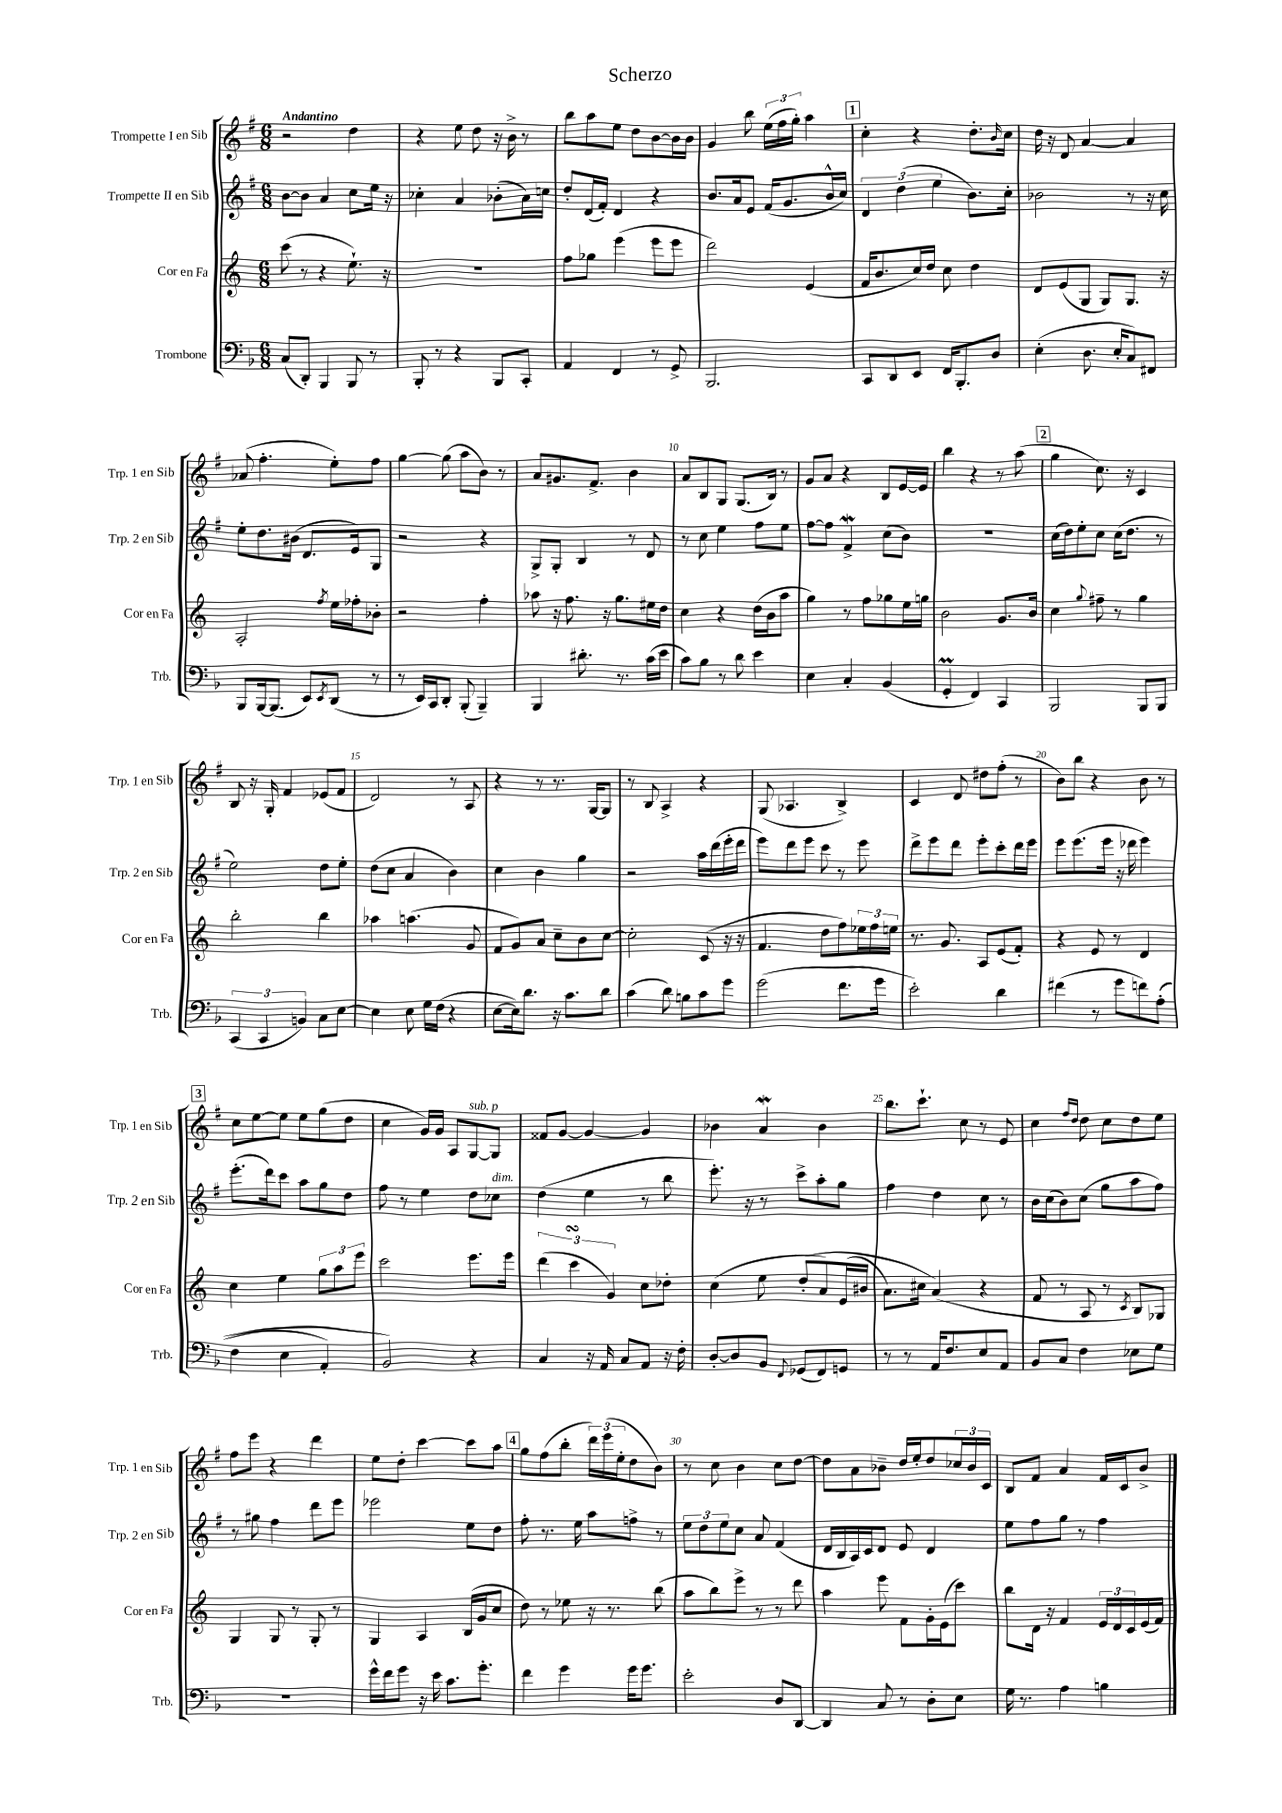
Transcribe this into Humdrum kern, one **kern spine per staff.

**kern	**kern	**kern	**kern
*staff4	*staff3	*staff2	*staff1
*clefF4	*clefG2	*clefG2	*clefG2
*k[b-]	*k[]	*k[f#]	*k[f#]
*M6/8	*M6/8	*M6/8	*M6/8
(8C	(8ccc	[8b	2r
8DD')	8r	8b]	.
4BBB-	4r	4a	.
8BBB-	8.ee`)	8cc	4dd
8r	.	16ee	.
.	16r	16r	.
=	=	=	=
8BBB-'	2.r	4cc-'	4r
8r	.	.	.
4r	.	4a	8ee
.	.	.	8dd
8BBB-	.	(8b-'	16r
.	.	.	16b^
8CC'	.	16a)	8r
.	.	16cc	.
=	=	=	=
4AA	8ff	8dd'	8bb
.	8gg-	(16d	8aa
.	.	16f#')	.
4FF	(4eee	4d	8ee
.	.	.	8dd
8r	8eee	4r	[8b
8GG^	8eee	.	16b]
.	.	.	16b
=	=	=	=
2.BBB-	2ddd)	8.b	4g
.	.	16a	.
.	.	8e	8bb
.	.	(16f#	(24ee
.	.	.	24ff#
.	.	8.g	.
.	.	.	24gg')
.	(4e	.	4aa
.	.	16b^^	.
.	.	16cc)	.
=	=	=	=
8CC	16f	6d	4cc'
.	8.b	.	.
8DD	.	.	.
.	.	(6dd	.
8EE	16cc)	.	4r
.	16dd	.	.
.	.	6ee	.
16FF	8cc	.	.
8.BBB-'	.	.	.
.	4dd	8.b)	8.dd'
8D	.	.	.
.	.	.	16qqb
.	.	16cc'	16cc
=	=	=	=
(4E'	8d	2b-	16dd
.	.	.	16r
.	(8e	.	8d
8.D	8G	.	[4a
.	8G)	.	.
16E'	.	.	.
8C)	8.G	8r	4a]
8FF#	.	16r	.
.	16r	16cc	.
=	=	=	=
8BBB-	2A'	8ee'	(8a-
[16BBB-	.	8.dd	4.ff#'
(8.BBB-]	.	.	.
.	.	(16b#	.
8EE)	.	8.d	.
8qEE	8qff	.	.
(8DD	16ee	.	8ee')
.	16ff-'	16e)	.
8r	8b-'	8G	8ff#
=	=	=	=
8r	2r	2r	[4gg
16EE)	.	.	.
16CC	.	.	.
8DD'	.	.	(8gg]
(8BBB-'	.	.	8aa
4BBB-~)	4ff'	4r	8b)
.	.	.	8r
=	=	=	=
4BBB-	8aa-	8G^	8a
.	16r	8G'	8.g#
.	8.ff	.	.
8.d#'	.	4B	.
.	.	.	8.f#^
.	16r	.	.
8.r	8.gg	.	.
.	.	8r	4b
(16c	16ee#	8d	.
16e	16dd	.	.
=	=	=	=
8c)	4cc	8r	8a
8B-	.	8cc	8B
8r	4r	4ee	8G
8d	.	.	(8.G
4e	(16dd	8ff#	.
.	16b	.	16B)
.	8aa	8ee	8r
=	=	=	=
4E	4gg)	[8ff#	8g
.	.	8ff#]	8a
4C'	8r	4f#^	4r
.	8ff	.	.
(4BB-	8gg-	(8cc	8B
.	16ee	8b)	[16e
.	16gg	.	16e]
=	=	=	=
4GG'	2b	2.r	4bb
4FF)	.	.	4r
4CC	8.g	.	8r
.	.	.	(8aa
.	16b	.	.
=	=	=	=
2BBB-	4cc	(16cc	4gg
.	.	16dd)	.
.	.	8ee'	.
.	8qqgg	.	.
.	8ff#~	8cc	8.cc)
.	8r	(16cc	.
.	.	8.dd	16r
8BBB-	4gg	.	4c
8BBB-	.	8r	.
=	=	=	=
(6CC	2bb'	2ee)	8B
.	.	.	16r
6CC	.	.	.
.	.	.	16G'
.	.	.	4f#
6BB)	.	.	.
8C	4bb	8dd	(8e-
[8E	.	8ee'	8f#
=	=	=	=
4E]	4aa-	(8dd	2d)
.	.	8cc	.
8E	(4.aa	4a	.
16G	.	.	.
(16F	.	.	.
4r	.	4b)	8r
.	8g	.	8A
=	=	=	=
[8E	8f	4cc	4r
16E])	8g)	.	.
8.d	.	.	.
.	8a	4b	8r
16r	8cc~	.	8.r
8.c	.	.	.
.	8b	4gg	.
.	.	.	[16G
8d	[8cc	.	8G]
=	=	=	=
(4c	2cc']	2r	8r
.	.	.	8B
8d)	.	.	4A^
8B	.	.	.
8c	(8c	16aa	4r
.	.	(16ddd	.
8g	16r	16eee'	.
.	16r	16ddd	.
=	=	=	=
(2g	4.f	8eee)	(8G
.	.	8ddd	4.A-
.	.	8eee	.
.	8dd	8ccc	.
8.f	8ff)	8r	4B^)
.	24ee-	8eee	.
.	24ff	.	.
16g	.	.	.
.	24ee	.	.
=	=	=	=
2e')	8.r	8ddd^	4c
.	.	8eee	.
.	8.g	.	.
.	.	8ddd	8d
.	8A	8eee'	8dd#
4d	(8e	8ccc'	(8ff#'
.	8f')	16ddd	8r
.	.	16eee	.
=	=	=	=
(4f#	4r	8eee	8b)
.	.	(8.eee	8bb
8r	8e	.	4r
.	.	16eee	.
8g	8r	16r	.
.	.	16ddd-	.
8f)	4d	4eee)	8b
&((8A'	.	.	8r
=	=	=	=
4F	4cc	(8.eee'	8cc
.	.	.	[8ee
.	.	16ddd)	.
4E	4ee	8ccc	8ee]
.	.	8aa	8ee
4AA')	12gg	8gg	(8gg
.	12aa	.	.
.	.	8dd	8dd
.	12eee	.	.
=	=	=	=
2BB-&)	2ccc	8ff#	4cc
.	.	8r	.
.	.	4ee	16g)
.	.	.	16g
.	.	.	8A
4r	8.eee	8dd	[8G
.	.	8cc-	8G]
.	16eee	.	.
=	=	=	=
4C	(6ddd	(4dd	8f##
.	.	.	[8g
.	6ccc	.	.
16r	.	4ee	4g_
16AA	.	.	.
.	6g)	.	.
8C	.	.	.
8AA	8cc	8r	4g]
16r	8dd-'	8bb	.
16F'	.	.	.
=	=	=	=
[8D'	(4cc	8.eee')	4b-
8D]	.	.	.
.	.	16r	.
8BB-	8ee	8r	4a
8qqFF	.	.	.
(8GG-	&(8dd'	8ccc^	.
8FF)	8a)	8aa'	4b-
8GG	(16e	8gg	.
.	16b#	.	.
=	=	=	=
8r	8.a)	4ff#	8.bb
8r	.	.	.
.	16cc#	.	8.ccc`
16AA	(4a&)	4dd	.
8.F	.	.	.
.	.	.	8cc
8E	4r	8cc	8r
8AA	.	8r	8e
=	=	=	=
8BB-	8f	16b	4cc
.	.	(16cc	.
8C	8r	8b)	.
.	.	.	16qqff#
.	.	.	16qqdd
4F	8A	(8cc	8dd
.	8r	8gg	8cc
.	8qc	.	.
8E-	8B)	8aa	8dd
8G	8G-	8ff#)	8ee
=	=	=	=
2.r	4G	8r	8ff#
.	.	8gg#	8eee
.	8G	4ff#	4r
.	8r	.	.
.	8G'	8ddd	4ddd
.	8r	8eee	.
=	=	=	=
16g^^	4G	2eee-	8ee
16f	.	.	.
8g	.	.	8dd'
16r	4A	.	[4ccc
16e	.	.	.
8.c	.	.	.
.	(16B	8ee	8ccc]
8.g'	16g	.	.
.	8cc	8dd	8aa
=	=	=	=
4f	8dd)	8ff#'	8gg
.	8r	8.r	(8ff#
4g	8ee-	.	8bb'
.	.	16ee	.
.	16r	8aa	24ddd)
.	.	.	(24eee
.	8.r	.	.
.	.	.	24ee'
16g	.	8ff^	8dd
8.g	.	.	.
.	(8bb	8r	8b)
=	=	=	=
2e'	8aa	12ee	8r
.	.	12dd	.
.	8bb)	.	8cc
.	.	12ee	.
.	8eee^	8cc	4b
.	8r	8a	.
8D	8r	(4f#	8cc
[8DD	8ddd	.	[8dd
=	=	=	=
4DD]	4aa	16d	8dd]
.	.	16B	.
.	.	16A)	8a
.	.	16c	.
8C	8eee	8d	8b-~
8r	8f	8e	16dd
.	.	.	16ee'
8D'	16g'	4d	8dd
.	(16e	.	.
8E	8ccc)	.	24cc-
.	.	.	24b-
.	.	.	24c
=	=	=	=
16G	8bb	8ee	8B
8.r	.	.	.
.	16d	8ff#	8f#
.	16r	.	.
4A	4f	8gg	4a
.	.	8r	.
4B	24e	4ff#	16f#
.	24d	.	.
.	.	.	16c
.	24c	.	.
.	(16e	.	8b^
.	16f)	.	.
==	==	==	==
*-	*-	*-	*-
